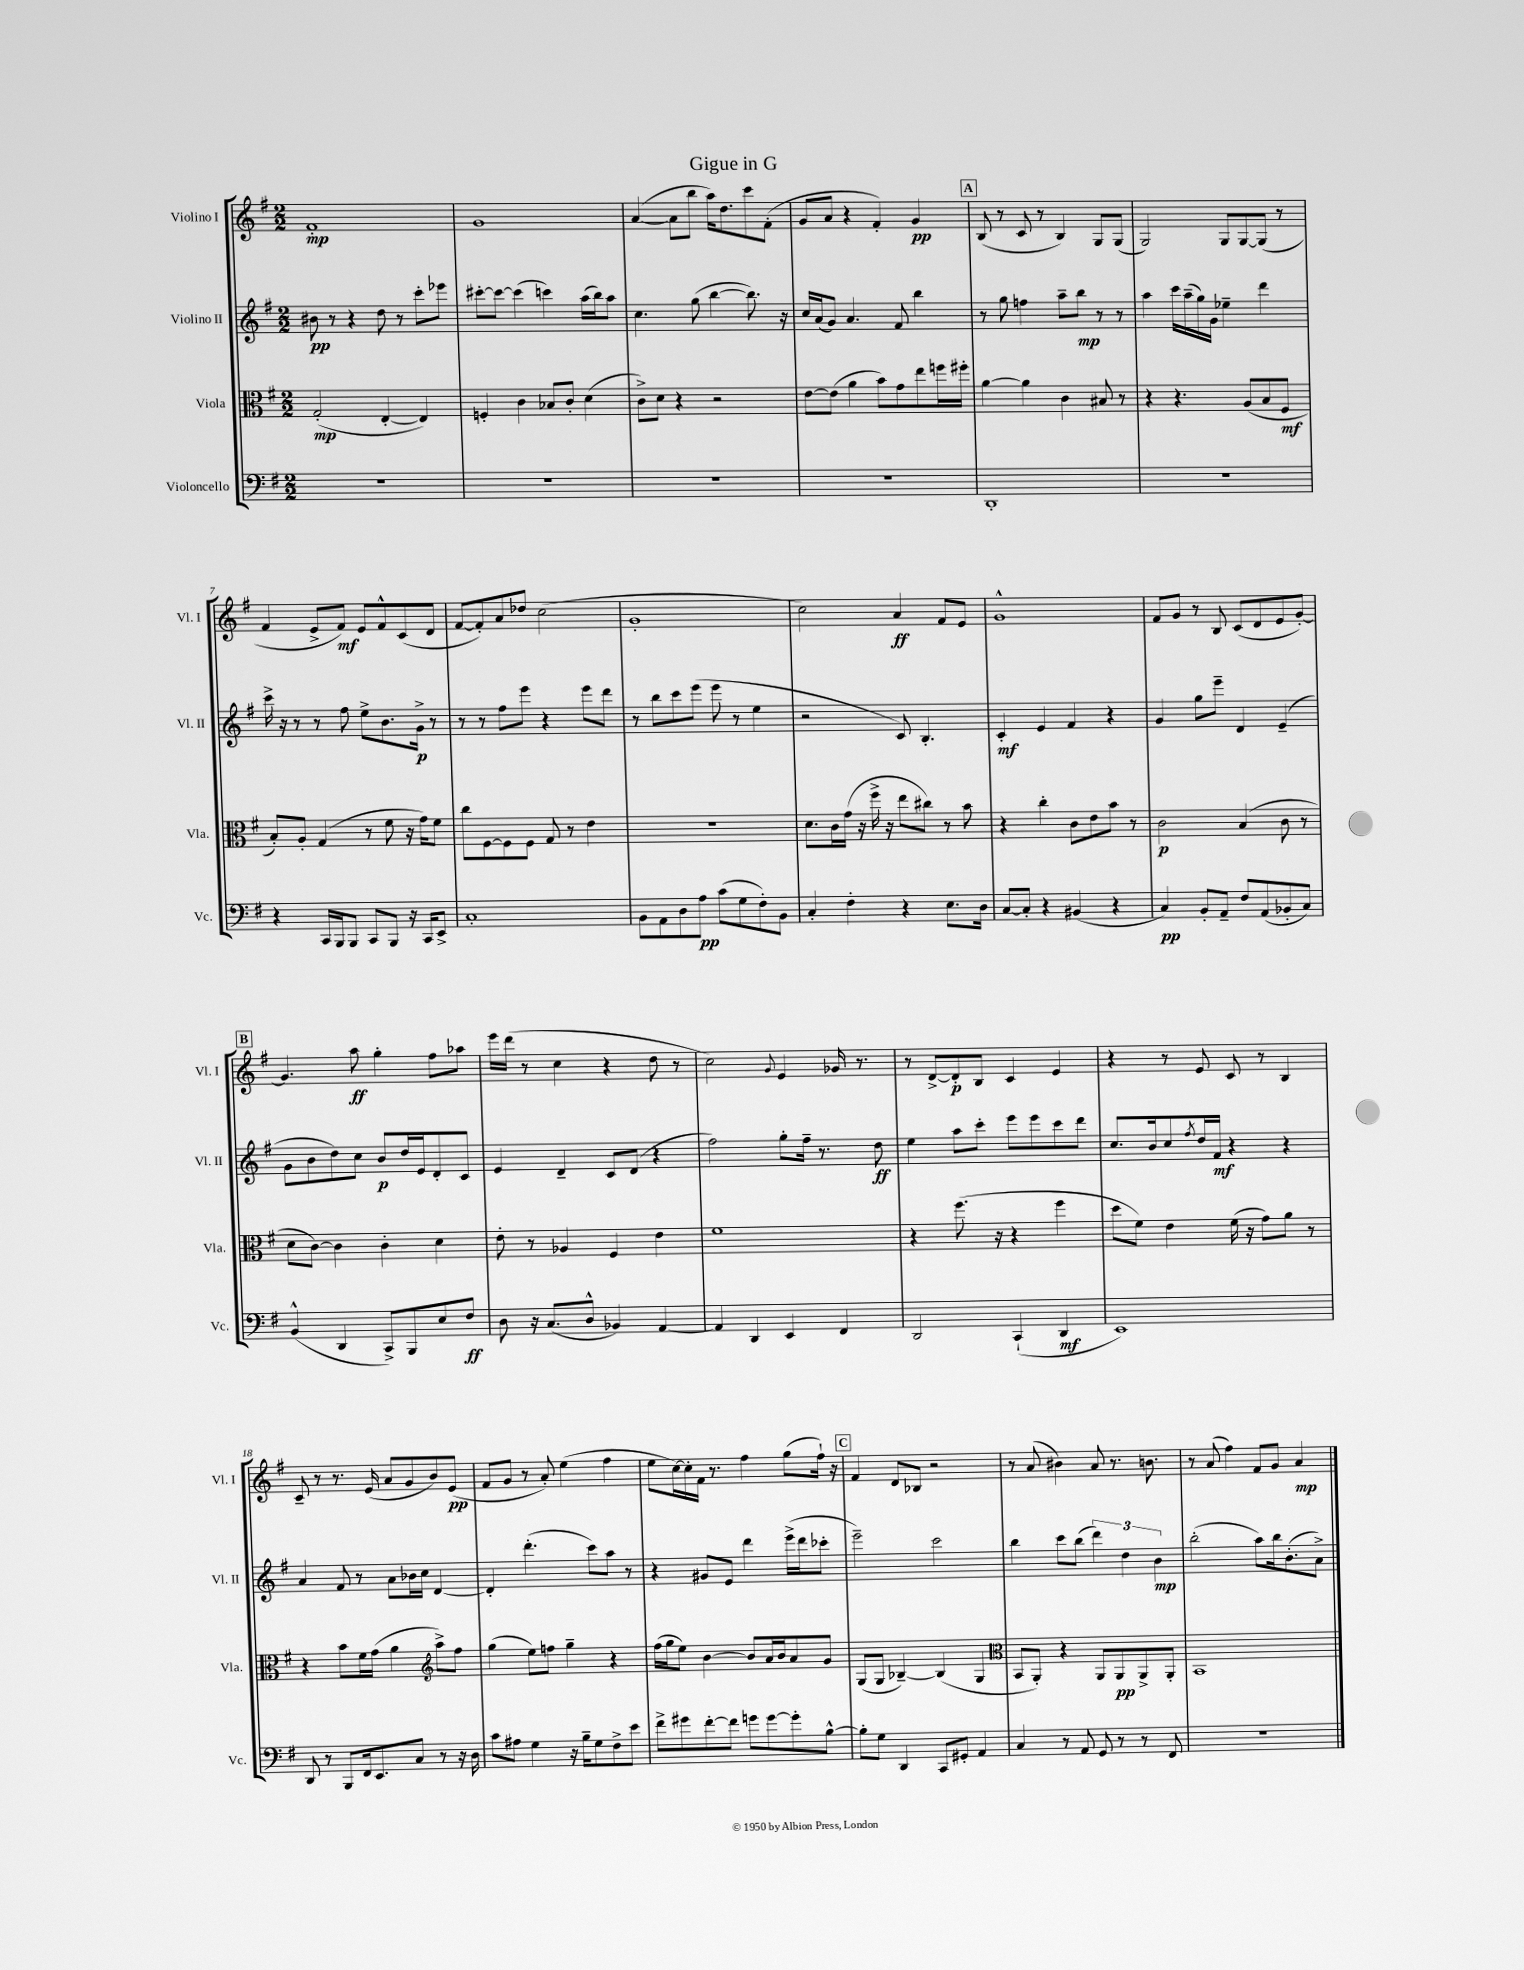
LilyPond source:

\header { title = "Gigue in G" }
<<
\new StaffGroup <<
\new Staff = "s0" \with { instrumentName = "Violino I" shortInstrumentName = "Vl. I" } {
    \clef treble \key g \major \numericTimeSignature \time 2/2
    fis'1-.\mp |
    g'1 |
    a'4~( a'8 b''8 a''16) d''8. c'''8 fis'8-.( |
    g'8 a'8 r4 fis'4-.) g'4\pp |
    \mark \markup { \box "A" } b8( r8 c'8 r8 b4) g8 g8( |
    g2) g8 g8~ g8( r8 |
    fis'4 e'8-> fis'8\mf) e'8 fis'8-^ c'8( d'8 |
    fis'8~ fis'8-.) a'8 des''8 c''2( |
    g'1-. |
    c''2) a'4\ff fis'8 e'8 |
    g'1-^ |
    fis'8 g'8 r8 b8 c'8( d'8 e'8 g'8~-.) |
    \mark \markup { \box "B" } g'4. a''8\ff g''4-. fis''8 aes''8 |
    e'''16 d'''16( r8 c''4 r4 d''8 r8 |
    c''2) \appoggiatura { g'8 } e'4 ges'16 r8. |
    r8 d'8~-> d'8-.\p b8 c'4 e'4 |
    r4 r8 e'8 c'8 r8 b4 |
    c'8-- r8 r8. e'16( a'8 g'8 b'8) e'8\pp( |
    fis'8 g'8 r8 a'8-.) e''4( fis''4 |
    e''8 c''16~) c''16-. fis'16 r8. fis''4 g''8( fis''16-!) r16 |
    \mark \markup { \box "C" } fis'4 d'8 bes8 r2 |
    r8 a'8( bis'4) a'8 r8. b'8. |
    r8 a'8( fis''4) fis'8 g'8 a'4\mp \bar "|." |
}
\new Staff = "s1" \with { instrumentName = "Violino II" shortInstrumentName = "Vl. II" } {
    \clef treble \key g \major \numericTimeSignature \time 2/2
    bis'8\pp r8 r4 d''8 r8 c'''8-. ees'''8 |
    cis'''8~-. cis'''8~ cis'''4( c'''4) a''16( b''16) a''8 |
    c''4. g''8( b''4~ b''8.) r16 |
    c''16 a'16( g'8) a'4. fis'8 b''4 |
    \mark \markup { \box "A" } r8 g''8 f''4 a''8-- b''8\mp r8 r8 |
    a''4 c'''16 a''16--( g''16) g'16 ees''4-- d'''4 |
    c'''16-> r16 r8 r8 fis''8 e''8-> b'8. g'16->\p r8 |
    r8 r8 fis''8 e'''8 r4 e'''8 d'''8 |
    r8 b''8 c'''8 e'''8( e'''8 r8 e''4 |
    r2 c'8) b4.-. |
    c'4-.\mf e'4 fis'4 r4 |
    g'4 g''8 e'''8-- d'4 e'4--( |
    \mark \markup { \box "B" } g'8 b'8 d''8) c''8 b'8\p d''16 e'16 d'8-. c'8 |
    e'4 d'4-- c'8 d'8( r4 |
    fis''2) g''8-. fis''16-- r8. d''8\ff |
    e''4 a''8 c'''8-. e'''8 e'''8 c'''8 d'''8 |
    c''8. b'16 c''8 \acciaccatura { fis''8 } d''16 fis'16\mf r4 r4 |
    a'4 fis'8 r8 a'8 bes'16 c''16 d'4~ |
    d'4-. d'''4.-.( c'''8) a''8 r8 |
    r4 gis'8 e'8 d'''4 e'''16->( d'''16 ces'''8-. |
    \mark \markup { \box "C" } e'''2--) c'''2 |
    b''4 c'''8 b''8( \tuplet 3/2 { d'''4) d''4 b'4\mp } |
    b''2-.( a''8) b''16 b'8.-.( a'8->) \bar "|." |
}
\new Staff = "s2" \with { instrumentName = "Viola" shortInstrumentName = "Vla." } {
    \clef alto \key g \major \numericTimeSignature \time 2/2
    g2-.\mp( e4~-. e4) |
    f4-. c'4 bes8 c'8-. d'4( |
    c'8->) d'8 r4 r2 |
    e'8~ e'8( a'4 b'8) g'8 e''8 f''16 fis''16-. |
    \mark \markup { \box "A" } a'4~ a'4 c'4 bis8 r8 |
    r4 r4. a8( b8 fis8\mf |
    b8-.) a8-. g4( r8 fis'8 r16 g'16) fis'8 |
    c''8 fis8~ fis8 fis8 g8 r8 e'4 |
    r1 |
    d'8. c'16 g'16( r16 fis''16-> r16 e''8 cis''8) r8 b'8 |
    r4 c''4-. c'8 e'8 b'8 r8 |
    c'2\p b4( c'8 r8 |
    \mark \markup { \box "B" } d'8 c'8~) c'4 c'4-. d'4 |
    e'8-. r8 aes4 fis4 e'4 |
    fis'1 |
    r4 fis''8.( r16 r4 fis''4 |
    d''8 fis'8) e'4 fis'16( r16 g'8) a'8 r8 |
    r4 b'8 fis'16 g'16( a'4 \clef treble a''8->) fis''8 |
    g''4( e''8) f''8 g''4-- r4 |
    fis''16( g''16 e''8) b'4~ b'8 a'16 b'16 a'8 g'8 |
    \mark \markup { \box "C" } g8( g8 bes4~--) bes4( g4 |
    \clef alto b,8 a,8-.) r4 a,8 a,8\pp a,8-> a,8-. |
    b,1 \bar "|." |
}
\new Staff = "s3" \with { instrumentName = "Violoncello" shortInstrumentName = "Vc." } {
    \clef bass \key g \major \numericTimeSignature \time 2/2
    R1 |
    R1 |
    R1 |
    R1 |
    \mark \markup { \box "A" } d,1-. |
    R1 |
    r4 c,16 b,,16 b,,8 c,8 b,,8 r16 c,16 e,8-> |
    c1-. |
    b,8 a,8 d8 a8\pp c'8( g8 fis8-.) b,8 |
    c4-. fis4-. r4 e8. d16 |
    c8~ c8-. r4 bis,4( r4 |
    c4\pp) b,8-. a,8-- fis8 a,8( bes,8-. c8) |
    \mark \markup { \box "B" } b,4-^( d,4 c,8->) b,,8 e8 fis8\ff |
    d8 r16 c8.( d8-^ bes,4) a,4~ |
    a,4 d,4 e,4 fis,4 |
    d,2 c,4-!( d,4\mf |
    e,1) |
    d,8 r8 b,,8 fis,16 e,8. c8 r8 r16 d16 |
    c'8 ais8 g4 r16 b16-- g8 fis8-> e'8 |
    fis'8-> gis'8 fis'8~-. fis'8 g'8 g'8~ g'8-. b8~-^ |
    \mark \markup { \box "C" } b8-. g8 d,4 c,8 gis,8-. a,4 |
    c4 r8 a,8 g,8 r8 r8 fis,8 |
    r1 \bar "|." |
}
>>
>>
